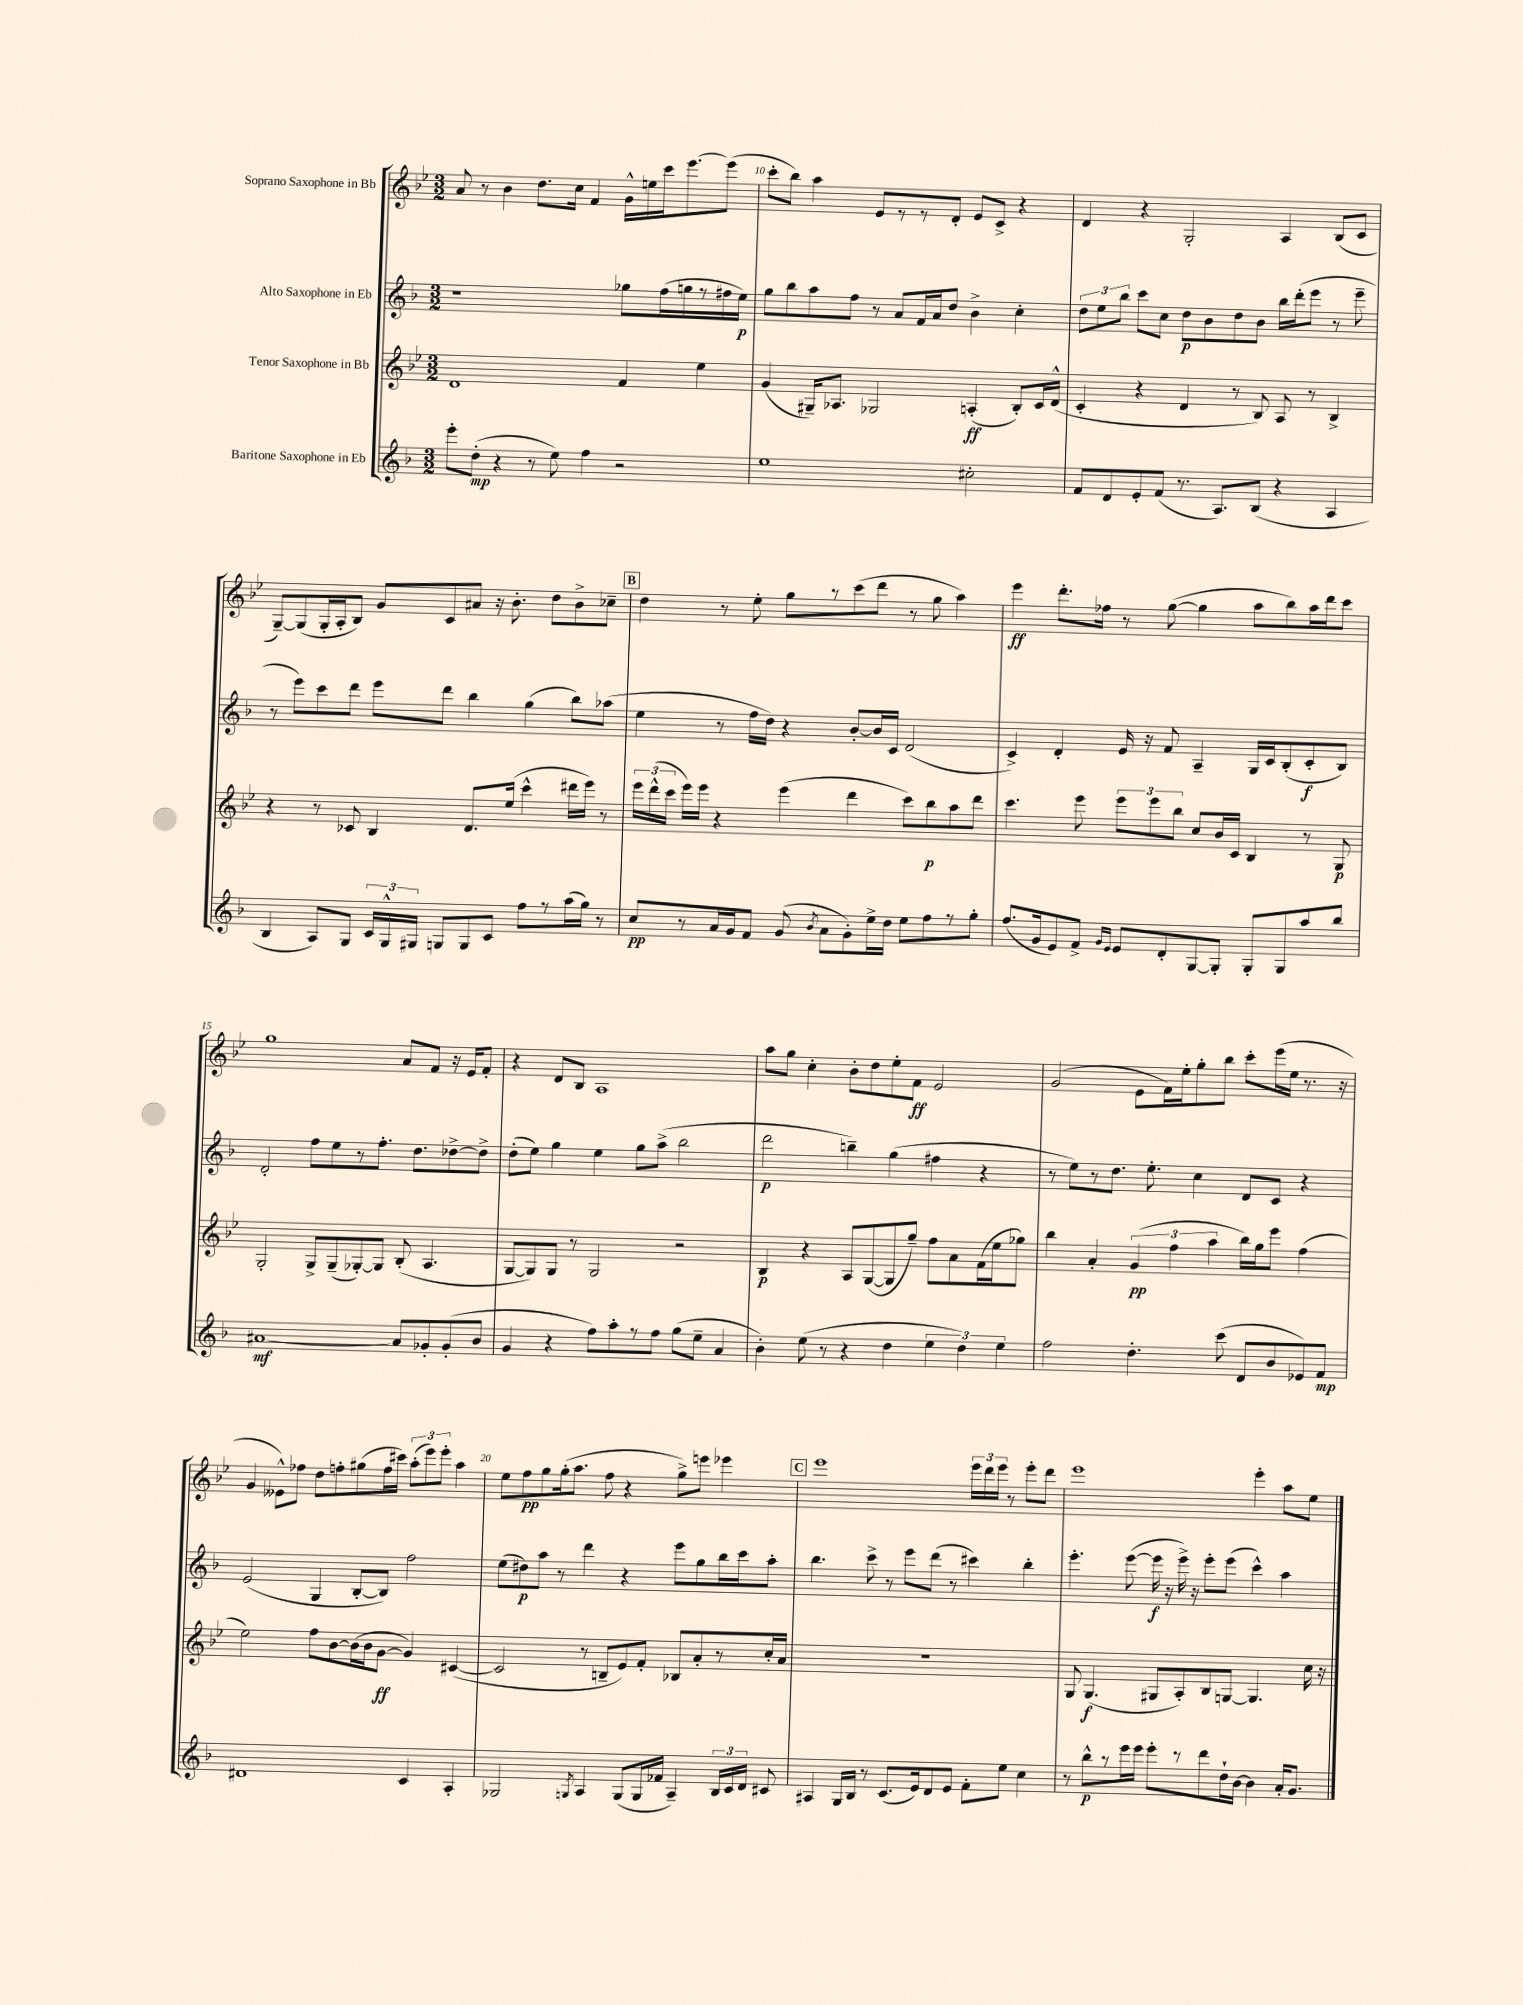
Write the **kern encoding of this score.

**kern	**kern	**kern	**kern
*staff4	*staff3	*staff2	*staff1
*clefG2	*clefG2	*clefG2	*clefG2
*k[b-]	*k[b-e-]	*k[b-]	*k[b-e-]
*M3/2	*M3/2	*M3/2	*M3/2
8eee'	1d	1r	8a
(8dd'	.	.	8r
4r	.	.	4b-
8r	.	.	8.dd
8ee)	.	.	.
.	.	.	16cc
4ff	.	.	4f
2r	4f	8gg-	16g^^
.	.	.	16ee
.	.	(16ff	16ccc
.	.	16gg	[8.eee-
.	4ee-	8r	.
.	.	16ff#	(8eee-]
.	.	16ee)	.
=	=	=	=
1ee	(4g	8gg	8ccc'
.	.	8bb-	8bb-)
.	16G#~)	8aa	4aa
.	8.A-	.	.
.	.	8ff	.
.	2G-	8r	8e-
.	.	8a	8r
.	.	16f	8r
.	.	16a	.
.	.	8dd	8d'
2cc#'	(4A'	4b-^	8e-
.	.	.	8c^
.	8B-')	4cc'	4r
.	16c	.	.
.	(16d^^	.	.
=	=	=	=
8f	4c'	12dd	4d
.	.	12ee	.
8d	.	.	.
.	.	12bb-	.
8e'	4r	8ccc	4r
(8f	.	8cc	.
8.r	4d	8dd	2G'
.	.	8b-	.
8.A)	.	.	.
.	8r	8dd	.
(8B-	8B-)	8b-	.
4r	8A	16bb-	4A
.	.	(16ddd'	.
.	8r	8eee	.
4A	4B-^	8r	(8B-
.	.	8eee~	8c
=	=	=	=
4B-	4r	8r	[8G~)
.	.	8eee)	(8G]
8A)	8r	8ccc	16G'
.	.	.	16A'
8G	8c-	8ddd	8B-)
24c	4B-	8eee	8g
24G^^	.	.	.
24G#	.	.	.
8G	.	8ddd	8c
8G	8.d	4bb-	8a#
8c	.	.	16r
.	(16ee-	.	8.b-'
8ff	4ccc^^	(4gg	.
8r	.	.	8dd
(16aa	16ddd#	8bb-)	8b-^
16gg)	16eee-)	.	.
8r	8r	(8aa-	8cc-~
=	=	=	=
8cc	24eee-	4ee	4dd
.	(24ddd^^	.	.
.	24ccc	.	.
8r	16eee-)	.	.
.	16eee-	.	.
16a	4r	8r	8r
16g	.	.	.
8f	.	16ff	8ee-'
.	.	16dd)	.
(8g	(4eee-	4r	8gg
8qb-	.	.	.
8a	.	.	8r
8g')	4ddd	[8b-'	(8ccc
16ee^	.	16b-]	8ddd
16dd	.	16c	.
8ee	8ccc)	(2d	8r
8ff	8bb-	.	8gg
8r	8aa	.	4aa)
8gg'	8ddd	.	.
=	=	=	=
(8.ff	4.ccc	4c^)	4eee-
16g	.	.	.
8e)	.	4d'	8.ddd'
8f^	8eee-	.	.
.	.	.	16ff-
16qqg	.	.	.
16qqe	.	.	.
8e	12eee-	16e	8r
.	.	16r	.
.	12eee-	.	.
8d'	.	8f	([8gg
.	12bb-	.	.
[8G	8cc	4A~	4gg]
8G']	16b-	.	.
.	16c	.	.
8G'	4B-	16G	8aa
.	.	16c	.
8G	.	(8B-'	8bb-)
8aa	8r	8c'	16aa
.	.	.	16ddd
8bb-	8G	8B-)	8ccc
=	=	=	=
[1a#	2G'	2d'	1gg
.	8G^	8ff	.
.	(8G~	8ee	.
.	[8G-')	8r	.
.	8G-]	8.ff'	.
8a#]	(8B-'	.	8a
.	.	8.dd	.
8g-'	4.A	.	8f
(8g-'	.	[8dd-^	16r
.	.	.	16e-
8b-	.	8dd-^]	8f'
=	=	=	=
4g	[8G	(8dd'	4r
.	8G])	8ee)	.
4r	8G	4gg	8d
.	8r	.	8B-
8ff)	2G	4ee	1A
8aa'	.	.	.
8r	.	8gg	.
8ff	.	(8aa^	.
(8gg	2r	2bb-	.
8ee~	.	.	.
4a	.	.	.
=	=	=	=
4b-')	4B-	2ddd	8aa
.	.	.	8gg
(8ee	4r	.	4cc'
8r	.	.	.
4r	8A	4bb~)	8b-'
.	([8G	.	8dd
4dd	8G]	(4gg	8ee-'
.	8gg~)	.	8f
6ee	8ff	4ff#	2e-
.	8a	.	.
6dd)	.	.	.
.	(16f	4r	.
.	16ee-	.	.
6ee	.	.	.
.	8gg-)	.	.
=	=	=	=
2ff	4bb-	8r	(2g
.	.	8ee)	.
.	4a'	8r	.
.	.	8.dd	.
4.dd'	(6g	.	8e-
.	.	8.ee'	.
.	.	.	16f)
.	6ff	.	.
.	.	.	16ee-'
.	.	4cc	8gg'
.	6aa	.	.
(8ccc	.	.	8bb-
8d	16bb-)	8d	8ccc'
.	16gg	.	.
8b-	8eee-	8c	(16eee-
.	.	.	16ee-
8e-)	(4ff	4r	8.r
8f	.	.	.
.	.	.	16r
=	=	=	=
1d#	2ee-)	(2e	4g
.	.	.	8e--^^)
.	.	.	8ff-
.	8ff	4G	8dd
.	[8b-	.	8ff'
.	(16b-]	[8B-'	(8gg#
.	16b-	.	.
.	[8g	8B-])	16ff
.	.	.	16ccc#)
4c	4g])	2ff	(12aa'
.	.	.	12eee-)
.	.	.	12eee-'
4A'	([4c#	.	4aa
=	=	=	=
2G-	2c#]	(8ee	8ee-
.	.	8dd#)	8ff
.	.	8aa	8gg
.	.	8r	(16gg'
.	.	.	8.aa
8qG	.	.	.
4A	8r	4ddd	.
.	8B~	.	8ff
(8G	8e-)	4r	4r
16G	8f'	.	.
16f-	.	.	.
4A~)	8B-	8eee	8gg^)
.	8a'	8gg	8eee
24B-	8r	16bb-	4eee-
24c	.	.	.
.	.	16ccc	.
24d	.	.	.
8c#	16cc'	8aa'	.
.	16a	.	.
=	=	=	=
4A#	1.r	4.bb-	1eee-
16G	.	.	.
16B-	.	.	.
8r	.	8ccc^	.
(8.c	.	8r	.
.	.	8eee	.
16e)	.	.	.
8d	.	(8ddd	.
8e	.	8r	.
8f'	.	4ccc#)	24eee-
.	.	.	24ddd
.	.	.	24eee-
8ee	.	.	8r
4cc	.	4bb-'	8eee-'
.	.	.	8ddd
=	=	=	=
8r	8G	4.eee'	1eee-
8bb-^^	(4.G	.	.
8r	.	.	.
16eee	.	([8eee	.
16eee	.	.	.
8eee'	8G#	16eee]	.
.	.	16r	.
8r	8A')	16eee^)	.
.	.	16r	.
8ddd	8B-	8eee'	.
16dd`	[8G	(8eee	.
[16b-	.	.	.
4b-]	4.G]	4ccc^^)	4eee-'
16a'	.	4aa	8aa
8.g	.	.	.
.	16cc	.	8ee-
.	16r	.	.
==	==	==	==
*-	*-	*-	*-
